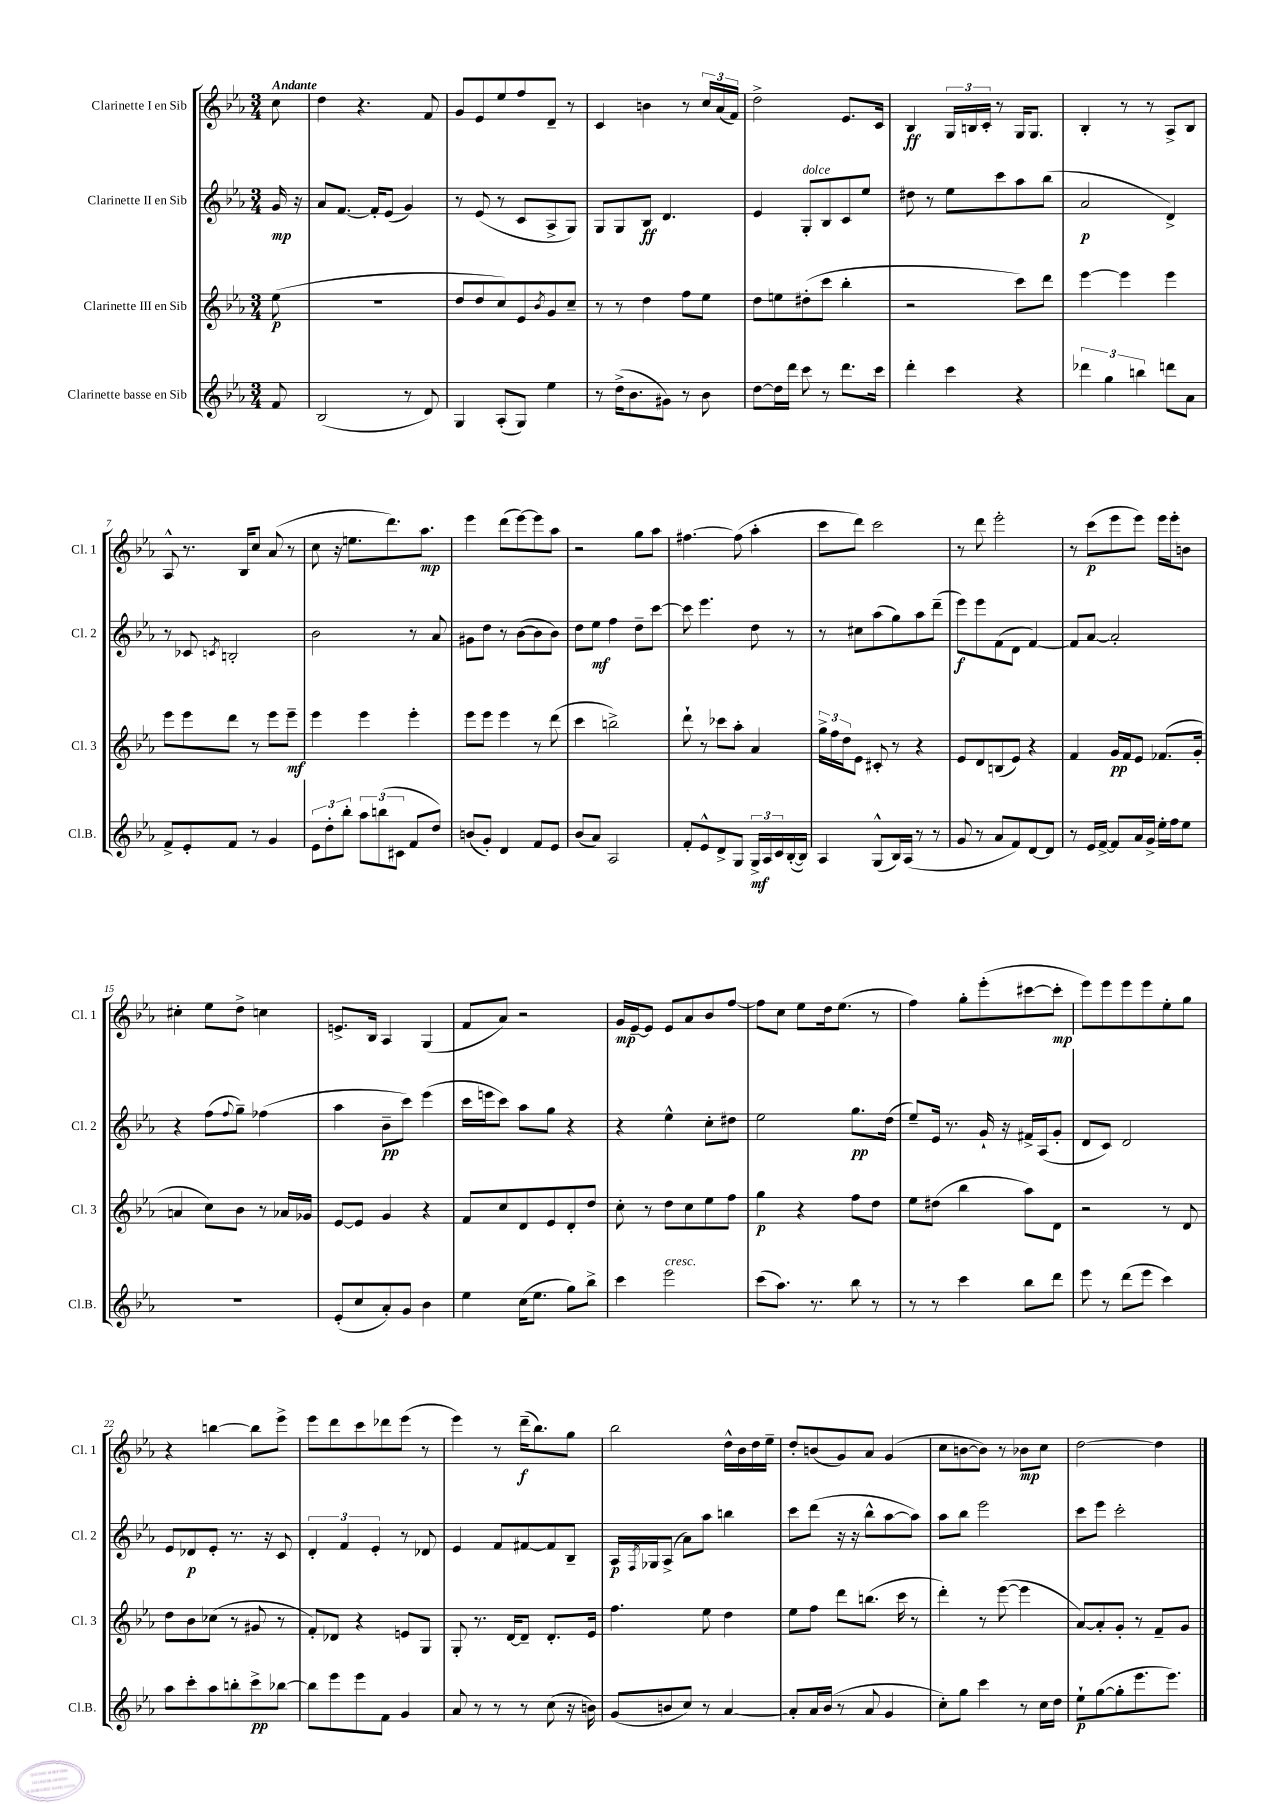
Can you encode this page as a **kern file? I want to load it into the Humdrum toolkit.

**kern	**dynam	**kern	**dynam	**kern	**dynam	**kern	**dynam
*part4	*part4	*part3	*part3	*part2	*part2	*part1	*part1
*staff4	*staff4	*staff3	*staff3	*staff2	*staff2	*staff1	*staff1
*I"Clarinette basse en Sib	*	*I"Clarinette III en Sib	*	*I"Clarinette II en Sib	*	*I"Clarinette I en Sib	*
*I'Cl.B.	*	*I'Cl. 3	*	*I'Cl. 2	*	*I'Cl. 1	*
*clefG2	*	*clefG2	*	*clefG2	*	*clefG2	*
*k[b-e-a-]	*	*k[b-e-a-]	*	*k[b-e-a-]	*	*k[b-e-a-]	*
*M3/4	*	*M3/4	*	*M3/4	*	*M3/4	*
=	=	=	=	=	=	=	=
!	!	!	!	!	!	!LO:TX:a:B:t=Andante	!
8f/	.	(8ee-\	p	16g/	mp	8cc\	.
.	.	.	.	16r	.	.	.
=1	=1	=1	=1	=1	=1	=1	=1
(2B-/	.	2.r	.	8a-/L	.	4dd\	.
.	.	.	.	[8.f/J	.	.	.
.	.	.	.	.	.	4.r	.
.	.	.	.	16f'/KL]	.	.	.
.	.	.	.	(8e-/J	.	.	.
8r	.	.	.	4g/)	.	.	.
8d/)	.	.	.	.	.	8f/	.
=2	=2	=2	=2	=2	=2	=2	=2
4G/	.	8dd/L	.	8r	.	8g/L	.
.	.	8dd/	.	(8e-/	.	8e-/	.
(8A-'/L	.	8cc/)	.	8r	.	8ee-/	.
8G/J)	.	8e-/	.	8c/L	.	8ff/	.
.	.	8qb-/	.	.	.	.	.
4ee-\	.	8g/	.	8A-^/	.	8d~/J	.
.	.	8cc~/J	.	8G/J)	.	8r	.
=3	=3	=3	=3	=3	=3	=3	=3
8r	.	8r	.	8G/L	.	4c/	.
(16dd^\KL	.	8r	.	8G/	.	.	.
8.b-\	.	.	.	.	.	.	.
.	.	4dd\	.	8B-/J	ff	4bn\	.
8g#X\J)	.	.	.	4.d/	.	.	.
8r	.	8ff\L	.	.	.	8r	.
8b-\	.	8ee-\J	.	.	.	24cc/LL	.
.	.	.	.	.	.	(24a-/	.
.	.	.	.	.	.	24f/JJ)	.
=4	=4	=4	=4	=4	=4	=4	=4
[8dd\L	.	8dd\L	.	4e-/	.	2dd^\	.
16dd\L]	.	8een\	.	.	.	.	.
16ddd\JJ	.	.	.	.	.	.	.
!	!	!	!	!LO:TX:a:i:t=dolce	!	!	!
8ccc\	.	(8dd#X'\	.	8G'/L	.	.	.
8r	.	8ccc\J	.	8B-/	.	.	.
8.ddd\L	.	4bb-'\	.	8c/	.	8.e-/L	.
.	.	.	.	8ee-/J	.	.	.
16ccc\Jk	.	.	.	.	.	16c/Jk	.
=5	=5	=5	=5	=5	=5	=5	=5
4ddd'\	.	2r	.	8dd#X\	.	4B-/	ff
.	.	.	.	8r	.	.	.
4ccc\	.	.	.	8ee-\L	.	24G/LL	.
.	.	.	.	.	.	24Bn/	.
.	.	.	.	.	.	24c'/JJ	.
.	.	.	.	8ccc\	.	8r	.
4r	.	8ccc\L)	.	8aa-\	.	16G/KL	.
.	.	.	.	.	.	8.G/J	.
.	.	8ddd\J	.	(8bb-\J	.	.	.
=6	=6	=6	=6	=6	=6	=6	=6
6ddd-X\	.	[4eee-\	.	2a-/	p	4B-'/	.
6gg\	.	.	.	.	.	.	.
.	.	4eee-\]	.	.	.	8r	.
6bbn\	.	.	.	.	.	.	.
.	.	.	.	.	.	8r	.
8dddn\L	.	4eee-\	.	4d^/)	.	8A-^/L	.
8a-\J	.	.	.	.	.	8B-/J	.
!!LO:LB:g=z
=7	=7	=7	=7	=7	=7	=7	=7
8f^/L	.	8eee-\L	.	8r	.	8A-^^/	.
8e-'/	.	8eee-\	.	8c-X/	.	8.r	.
.	.	.	.	8qcn/	.	.	.
8f/J	.	8ddd\J	.	2Bn'/	.	.	.
.	.	.	.	.	.	16B-/KL	.
8r	.	8r	.	.	.	8cc/J	.
4g/	.	8eee-\L	.	.	.	(8a-/	.
.	.	8eee-~\J	mf	.	.	8r	.
=8	=8	=8	=8	=8	=8	=8	=8
12e-\L	.	4eee-\	.	2b-\	.	8cc\	.
12dd'\	.	.	.	.	.	.	.
.	.	.	.	.	.	16r	.
12bb-'\J	.	.	.	.	.	.	.
.	.	.	.	.	.	8.een\L	.
12aa-\L	.	4eee-\	.	.	.	.	.
(12bbn\	.	.	.	.	.	.	.
.	.	.	.	.	.	8.ddd\)	.
12c#X\J	.	.	.	.	.	.	.
8f/L	.	4eee-'\	.	8r	.	.	.
.	.	.	.	.	.	8.aa-\J	mp
8dd/J)	.	.	.	8a-/	.	.	.
=9	=9	=9	=9	=9	=9	=9	=9
(8bn/L	.	8eee-\L	.	8g#X\L	.	4eee-\	.
8g'/J)	.	8eee-\J	.	8dd\J	.	.	.
4d/	.	4eee-\	.	8r	.	(8ddd\L	.
.	.	.	.	([8b-\L	.	[8eee-\)	.
8f/L	.	8r	.	8b-\]	.	8eee-\]	.
8e-/J	.	(8ddd\	.	8b-\J)	.	8aa-\J	.
=10	=10	=10	=10	=10	=10	=10	=10
(8b-/L	.	4ccc\	.	8dd\L	.	2r	.
8a-/J)	.	.	.	8ee-\J	mf	.	.
2A-/	.	2bbn^\)	.	4ff\	.	.	.
.	.	.	.	8dd~\L	.	8gg\L	.
.	.	.	.	[8ccc\J	.	8aa-\J	.
=11	=11	=11	=11	=11	=11	=11	=11
8f'/L	.	8ddd`\	.	8ccc\]	.	[4.ff#X\	.
8e-^^/	.	8r	.	4.eee-\	.	.	.
8d^/	.	8ccc-X\L	.	.	.	.	.
8G/J	.	8aa-'\J	.	.	.	(8ff#\]	.
24G^/LL	mf	4a-/	.	8dd\	.	4aa-'\	.
24A-/	.	.	.	.	.	.	.
24c/	.	.	.	.	.	.	.
([16B-'/	.	.	.	8r	.	.	.
16B-/JJ])	.	.	.	.	.	.	.
=12	=12	=12	=12	=12	=12	=12	=12
4A-/	.	24gg^\LL	.	8r	.	8ccc\L	.
.	.	24ff\	.	.	.	.	.
.	.	24dd\J	.	.	.	.	.
.	.	8e-\J	.	8cc#X\L	.	8ddd\J)	.
(8G^^/L	.	8c#X'/	.	(8aa-\	.	2ccc\	.
16B-/L)	.	8r	.	8gg\)	.	.	.
(16A-/JJ	.	.	.	.	.	.	.
8r	.	4r	.	8aa-\	.	.	.
8r	.	.	.	(8ddd~\J	.	.	.
=13	=13	=13	=13	=13	=13	=13	=13
8g/	.	8e-/L	.	8eee-\L)	f	8r	.
8r	.	8d/	.	8eee-\	.	8ddd\	.
8a-/L	.	(8Bn/	.	(8f\	.	2eee-'\	.
8f/)	.	8e-/J)	.	8d\J	.	.	.
[8d/	.	4r	.	[4f/)	.	.	.
8d/J]	.	.	.	.	.	.	.
=14	=14	=14	=14	=14	=14	=14	=14
8r	.	4f/	.	8f/L]	.	8r	.
16e-/LL	.	.	.	[8a-/J	.	(8ccc\L	p
[16f^/JJ	.	.	.	.	.	.	.
8f/L]	.	16g/LL	pp	2a-'/]	.	8eee-\	.
.	.	16f/J	.	.	.	.	.
16a-/L	.	8e-/J	.	.	.	8eee-\J)	.
16g^/JJ	.	.	.	.	.	.	.
16ee-'\LL	.	(8.f-X/L	.	.	.	16eee-\LL	.
16ff\J	.	.	.	.	.	16eee-'\J	.
8ee-\J	.	.	.	.	.	8bn\J	.
.	.	16g'/Jk	.	.	.	.	.
!!LO:LB:g=z
=15	=15	=15	=15	=15	=15	=15	=15
2.r	.	4an/	.	4r	.	4cc#X'\	.
.	.	8cc\L)	.	(8ff\L	.	8ee-\L	.
.	.	.	.	8qqff/	.	.	.
.	.	8b-\J	.	8gg~\J)	.	8dd^\J	.
.	.	8r	.	(4ff-X\	.	4ccn\	.
.	.	16a-X/LL	.	.	.	.	.
.	.	16g-X/JJ	.	.	.	.	.
=16	=16	=16	=16	=16	=16	=16	=16
(8e-'/L	.	[8e-/L	.	4aa-\	.	8.en^/L	.
8cc/	.	8e-/J]	.	.	.	.	.
.	.	.	.	.	.	16B-/Jk	.
8a-'/)	.	4g/	.	8b-~\L	pp	4A-/	.
8g/J	.	.	.	8ccc\J)	.	.	.
4b-\	.	4r	.	(4eee-\	.	(4G/	.
=17	=17	=17	=17	=17	=17	=17	=17
4ee-\	.	8f/L	.	16ccc\LL	.	8f/L	.
.	.	.	.	16eeen\J	.	.	.
.	.	8cc/	.	8ccc\J)	.	8a-/J)	.
(16cc\KL	.	8d/	.	8aa-\L	.	2r	.
8.ee-\J	.	.	.	.	.	.	.
.	.	8e-/	.	8gg\J	.	.	.
8gg\L)	.	8d'/	.	4r	.	.	.
8bb-^\J	.	8dd/J	.	.	.	.	.
=18	=18	=18	=18	=18	=18	=18	=18
4ccc\	.	8cc'\	.	4r	.	16g/LL	mp
.	.	.	.	.	.	[16e-~/J	.
.	.	8r	.	.	.	8e-/J]	.
!LO:TX:a:i:t=cresc.	!	!	!	!	!	!	!
2eee-\	.	8dd\L	.	4ee-^^\	.	8e-/L	.
.	.	8cc\	.	.	.	8a-/	.
.	.	8ee-\	.	8cc'\L	.	8b-/	.
.	.	8ff\J	.	8dd#X\J	.	[8ff/J	.
=19	=19	=19	=19	=19	=19	=19	=19
(8ccc\L	.	4gg\	p	2ee-\	.	8ff\L]	.
8.aa-\J)	.	.	.	.	.	8cc\J	.
.	.	4r	.	.	.	8ee-\L	.
8.r	.	.	.	.	.	.	.
.	.	.	.	.	.	16dd\k	.
.	.	.	.	.	.	(8.ee-\J	.
8bb-\	.	8ff\L	.	8.gg\L	pp	.	.
8r	.	8dd\J	.	.	.	8r	.
.	.	.	.	(16dd\Jk	.	.	.
=20	=20	=20	=20	=20	=20	=20	=20
8r	.	8ee-\L	.	8ee-~/L)	.	4ff\)	.
8r	.	(8dd#X\J	.	16e-/Jk	.	.	.
.	.	.	.	8.r	.	.	.
4ccc\	.	4bb-\	.	.	.	8gg'\L	.
.	.	.	.	16g`/	.	(8eee-'\	.
.	.	.	.	16r	.	.	.
8bb-\L	.	8aa-\L)	.	16f#X^/LL	.	[8ccc#X\	.
.	.	.	.	(16A-/J	.	.	.
8ddd\J	.	8d\J	.	8g'/J	.	8ccc#'\J]	mp
=21	=21	=21	=21	=21	=21	=21	=21
8eee-\	.	2r	.	8d/L	.	8eee-\L)	.
8r	.	.	.	8c/J)	.	8eee-\	.
(8ddd\L	.	.	.	2d/	.	8eee-\	.
8eee-\J	.	.	.	.	.	8eee-\	.
4ccc\)	.	8r	.	.	.	8ee-'\	.
.	.	8d/	.	.	.	8gg\J	.
!!LO:LB:g=z
=22	=22	=22	=22	=22	=22	=22	=22
8aa-\L	.	8dd\L	.	8e-/L	.	4r	.
8ccc'\	.	8b-\	.	8d-X/	p	.	.
8aa-\	.	(8cc-X\J	.	8e-'/J	.	[4bbn\	.
8bbn'\	.	8r	.	8.r	.	.	.
8ccc^\	pp	8g#X/	.	.	.	8bb\L]	.
.	.	.	.	16r	.	.	.
[8bb-X\J	.	8r	.	8c/	.	8eee-^\J	.
=23	=23	=23	=23	=23	=23	=23	=23
8bb-\L]	.	8f'/L)	.	6d'/	.	8eee-\L	.
8eee-\	.	8d-X/J	.	.	.	8ddd\	.
.	.	.	.	6f/	.	.	.
8eee-\	.	4r	.	.	.	8ccc\	.
.	.	.	.	6e-'/	.	.	.
8f\J	.	.	.	.	.	8ddd-X\	.
4g/	.	8en/L	.	8r	.	(8eee-\J	.
.	.	8G/J	.	8d-X/	.	8r	.
=24	=24	=24	=24	=24	=24	=24	=24
8a-/	.	8G'/	.	4e-/	.	4eee-\)	.
8r	.	8.r	.	.	.	.	.
8r	.	.	.	8f/L	.	8r	.
.	.	[16d/KL	.	.	.	.	.
8r	.	8d~/J]	.	[8f#X/	.	(16ddd~\KL	f
.	.	.	.	.	.	8.bb-\)	.
(8cc\	.	8.d'/L	.	8f#/]	.	.	.
16r	.	.	.	8B-~/J	.	8gg\J	.
16bn\)	.	16e-/Jk	.	.	.	.	.
=25	=25	=25	=25	=25	=25	=25	=25
(8g/L	.	4.ff\	.	16A-/LL	p	2bb-\	.
.	.	.	.	8qF/	.	.	.
.	.	.	.	16G-X/J	.	.	.
8bn/	.	.	.	(8A-^/J	.	.	.
8cc/J)	.	.	.	8a-\L)	.	.	.
8r	.	8ee-\	.	8aa-\J	.	.	.
[4a-/	.	4dd\	.	4bbn\	.	16dd^^\LL	.
.	.	.	.	.	.	16b-\	.
.	.	.	.	.	.	16dd\	.
.	.	.	.	.	.	16ee-~\JJ	.
=26	=26	=26	=26	=26	=26	=26	=26
8a-'/L]	.	8ee-\L	.	8ccc\L	.	8dd'/L	.
16a-/L	.	8ff\J	.	(8ddd\J	.	(8bn/	.
(16b-/JJ	.	.	.	.	.	.	.
8r	.	8ddd\L	.	16r	.	8g/)	.
.	.	.	.	16r	.	.	.
8a-/	.	(8.bbn\J	.	8bb-^^\L	.	8a-/J	.
4g/	.	.	.	[8aa-\	.	(4g/	.
.	.	16ccc\	.	.	.	.	.
.	.	8r	.	8aa-\J])	.	.	.
=27	=27	=27	=27	=27	=27	=27	=27
8cc'\L)	.	4ddd'\)	.	8aa-\L	.	8cc\L	.
8gg\J	.	.	.	8bb-\J	.	[8bn\	.
4ccc\	.	8r	.	2eee-\	.	8b\J])	.
.	.	([8eee-\	.	.	.	8r	.
8r	.	4eee-\]	.	.	.	8b-X\L	mp
16cc\LL	.	.	.	.	.	8cc\J	.
16dd\JJ	.	.	.	.	.	.	.
=28	=28	=28	=28	=28	=28	=28	=28
8ee-`\L	p	[8a-/L)	.	8ccc\L	.	[2dd\	.
([8gg\	.	8a-'/]	.	8eee-\J	.	.	.
8gg'\]	.	8g'/J	.	2ccc'\	.	.	.
8.eee-\	.	8r	.	.	.	.	.
.	.	8f~/L	.	.	.	4dd\]	.
8.eee-\J)	.	.	.	.	.	.	.
.	.	8g/J	.	.	.	.	.
==	==	==	==	==	==	==	==
*-	*-	*-	*-	*-	*-	*-	*-
